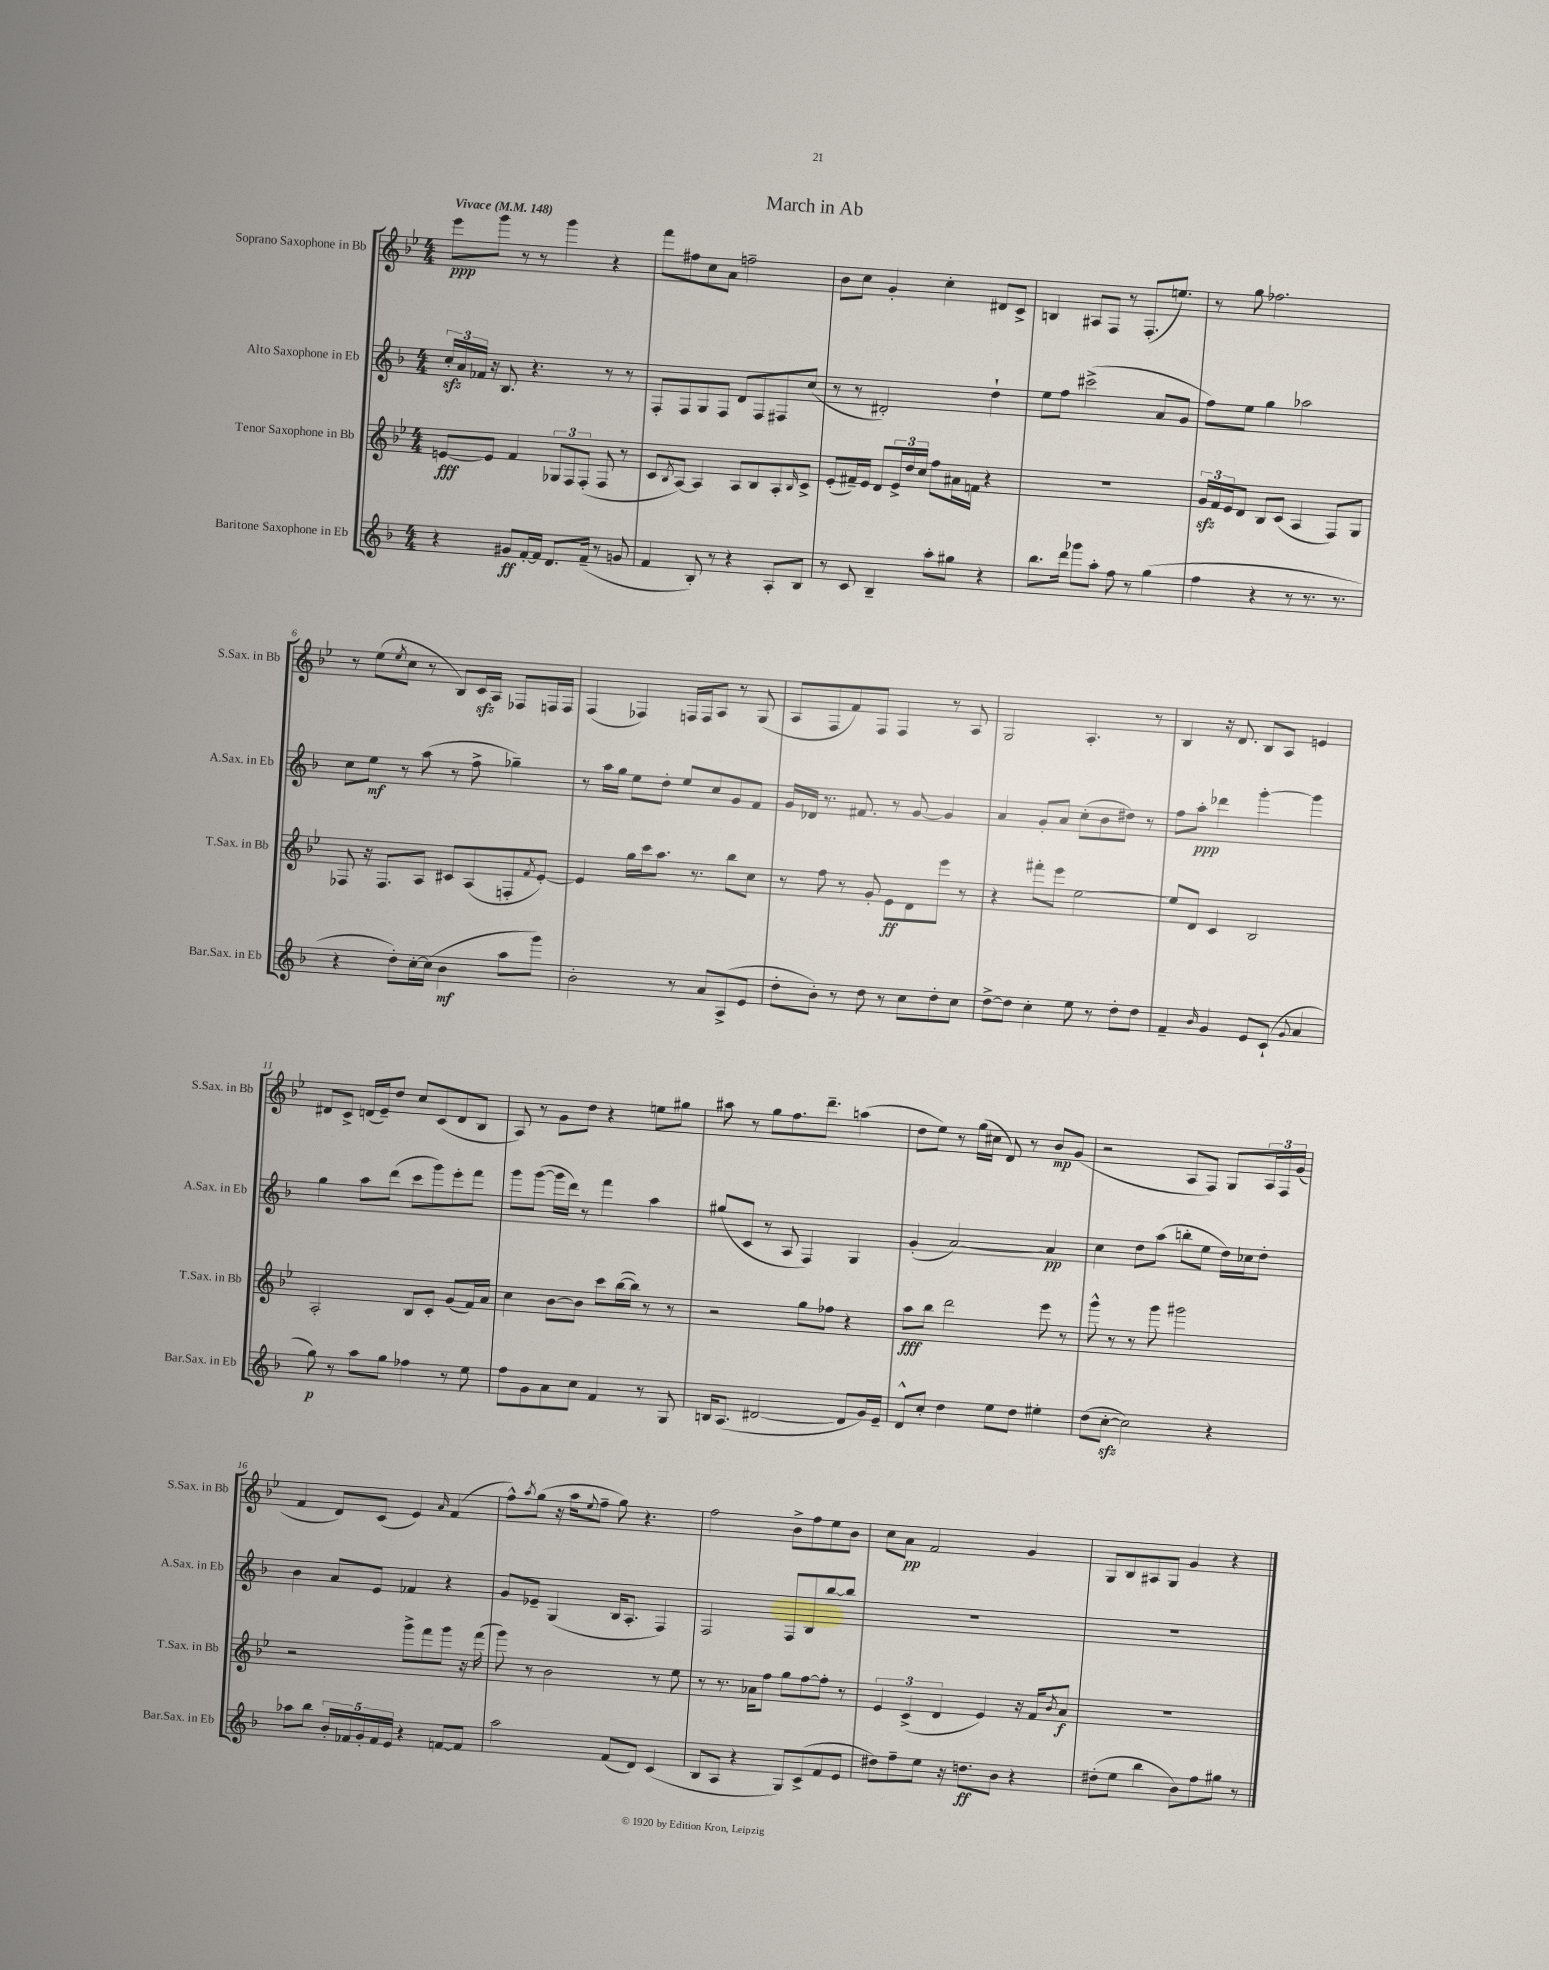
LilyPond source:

\header { title = "March in Ab" }
<<
\new StaffGroup <<
\new Staff = "s0" \with { instrumentName = "Soprano Saxophone in Bb" shortInstrumentName = "S.Sax. in Bb" } {
    \clef treble \key bes \major \numericTimeSignature \time 4/4 \tempo "Vivace" 4 = 148
    ees'''8\ppp g'''8 r8 r8 g'''4 r4 |
    f'''8 fis''8 c''8 a'8 f''2-- |
    bes'8 c''8 g'4-. c''4-. dis'8 c'8-> |
    b4 ais8 f8 r8 f8.-.( e''8.) |
    r8 g''8 fes''2. |
    r8 ees''8( \acciaccatura { ees''8 } c''8 r8 bes8) c'16\sfz a16 fes8 f16 f16 |
    f4( fes4) f16 f16 a8 r8 g8( |
    a8 f8 f'8) f8 f4 r8 a8 |
    g2 a4.-. r8 |
    bes4 r16 d'8. bes8 a8 e'4 |
    dis'8 c'8-> d'16( ees'16--) d''8 c''8 c'8( d'8 bes8 |
    a8) r8 g'8 d''8 r4 e''8 gis''8 |
    ais''8 r8 g''8 f''8. d'''8.-- a''4( |
    d''8 ees''8) r8 g''16( cis''16 d'8) r8 bes'8\mp g'8( |
    r2 a8 f8) g8 \tuplet 3/2 { a16 f16 g'16( } |
    f'4 d'8) c'8( ees'4) \grace { a'16 } f'4( |
    f''8-^) \acciaccatura { a''8 } g''8( r16 a''16 \appoggiatura { ees''8 } f''8-- g''8) r4. |
    f''2 bes'8-> f''8 ees''8 bes'8 |
    c''8 a'8\pp f'2 g'4 |
    g8 bes8 ais8 g8 g'4 r4 \bar "|." |
}
\new Staff = "s1" \with { instrumentName = "Alto Saxophone in Eb" shortInstrumentName = "A.Sax. in Eb" } {
    \clef treble \key f \major \numericTimeSignature \time 4/4
    \tuplet 3/2 { c''16-.\sfz a'16 fes'16 } r16 bes8. r4. r8 r8 |
    f8-. f8 g8 f8 d'8 f8 fis8 c''8( |
    r8 r8 dis'2-.) d''4-! |
    e''8 f''8 cis'''2->( a'8 g'8 |
    f''8) e''8 g''4 aes''2 |
    c''8 e''8\mf r8 a''8( r8 f''8-> ges''4--) |
    r8 a''16 g''16 e''8 d''8-. e''8 c''8 g'8 f'8 |
    g'16 des'16 r8. fis'8. r8 g'8~ g'4 |
    a'4 g'8-. a'8 c''8-.( bes'8 dis''8) r8 |
    f''8 a''8-.\ppp des'''4 g'''4~-. g'''4 |
    g''4 a''8 d'''8( c'''8 g'''8) e'''8-. f'''8 |
    g'''8 g'''8~( g'''16 d'''16) r8 f'''4 a''4 |
    gis''8( c'8 r8 a8 f4) g4 |
    g'4-.( a'2~) a'4\pp |
    c''4 d''8 a''8( b''8-. e''8 d''16) ces''16 d''8-. |
    bes'4 a'8 e'8 fes'4 r4 |
    g'8 ees'8-- g4( bes16 a8.-. f4) |
    f2 f8 bes8 bes''8~ bes''8 |
    R1 |
    R1 \bar "|." |
}
\new Staff = "s2" \with { instrumentName = "Tenor Saxophone in Bb" shortInstrumentName = "T.Sax. in Bb" } {
    \clef treble \key bes \major \numericTimeSignature \time 4/4
    e'8~\fff e'8 f'4 \tuplet 3/2 { ges8 f8 f8-.( } f8 r8 |
    c'8 \acciaccatura { bes8 } a8~) a4 a8 bes8 a8-. \grace { bes16 } c'8-> |
    ees'8-.( fis'16--) ees'16 d'8 \tuplet 3/2 { ees'16-> d''16 c''16 } f''8 ais'16 f'16 r4 |
    R1 |
    \tuplet 3/2 { g'16\sfz f'16 ees'16 } d'8 bes8 c'8( a4 f8) g8 |
    fes8 r16 fes8. a8 cis'8 a8( f8-. \acciaccatura { f'8 } ees'8~-.) |
    ees'4 g''16 c'''16 a''8. r8. bes''8 c''8 |
    r8 f''8 r8 g'8-. ees'8\ff d'8 ees'''8 r8 |
    r4 fis'''8-. ees'''8 ees''2~ |
    ees''8 d'8 c'4 bes2 |
    a2-. bes8 c'8-. g'8( f'16) a'16 |
    c''4 bes'8~ bes'8 c'''8 bes''16~( bes''16) r8 r8 |
    r2 g''8 fes''8 r4 |
    a''8\fff bes''8 d'''2 ees'''8 r8 |
    g'''8-^ r8 r8 g'''8 gis'''2 |
    r2 g'''8-> f'''8 g'''8 r16 f'''16( |
    g'''8) r8 bes'2 r8 ees''8 |
    r8 r8. aes'16 f''8 g''8 f''8~ f''8-. r8 |
    \tuplet 3/2 { ees'4 c'4->( d'4 } ees'4) r16 f'16 \acciaccatura { bes'8 } a'8\f |
    R1 \bar "|." |
}
\new Staff = "s3" \with { instrumentName = "Baritone Saxophone in Eb" shortInstrumentName = "Bar.Sax. in Eb" } {
    \clef treble \key f \major \numericTimeSignature \time 4/4
    r4 gis'8\ff f'16~-. f'16 d'8. f'16--( r8 g'8 |
    f'4 bes8-.) r8 r4 a8-. bes8 |
    r8 c'8 bes4-- a''8-. gis''8 r4 |
    bes''8. d'''16 ges'''8 a''8-. f''8 r8 g''4( |
    f''4 r4 r8 r8. r8. |
    r4 d''8-.) c''16~-. c''16( bes'4\mf a''8 g'''8) |
    bes'2-. r8 a'8 a8->( e'8 |
    d''8-. bes'8-.) r8 d''8 r8 c''8 d''8-. c''8 |
    d''8~-> d''8 c''4-. e''8 r8 d''8-. d''8 |
    f'4-- \grace { bes'16 } g'4 e'8 c'8-!( \appoggiatura { g'8 } a'4 |
    g''8\p) r8 a''8 g''8 fes''4 r8 e''8 |
    f''8 g'8 a'8 c''8 f'4 r8 g8 |
    b16 a8.( dis'2~ dis'8 g'16) e'16-- |
    d'8-^ c''8-. d''4 e''8 d''8 eis''4-. |
    d''8( c''8~-.\sfz c''2) r4 |
    aes''8 bes''8 \tuplet 5/4 { bes'16-. fes'16 g'16-. fes'16 e'16 } r4 f'8~ f'8 |
    a''2 f'8( d'8) c'4( |
    bes8 a8 r4 g8) c'8->( f'8 e'8 |
    dis''8) f''8-- e''8 r16 d''8.\ff bes'8 r4 |
    dis''8-.( e''8 bes''4 bes'8) f''8 gis''8 r8 \bar "|." |
}
>>
>>
